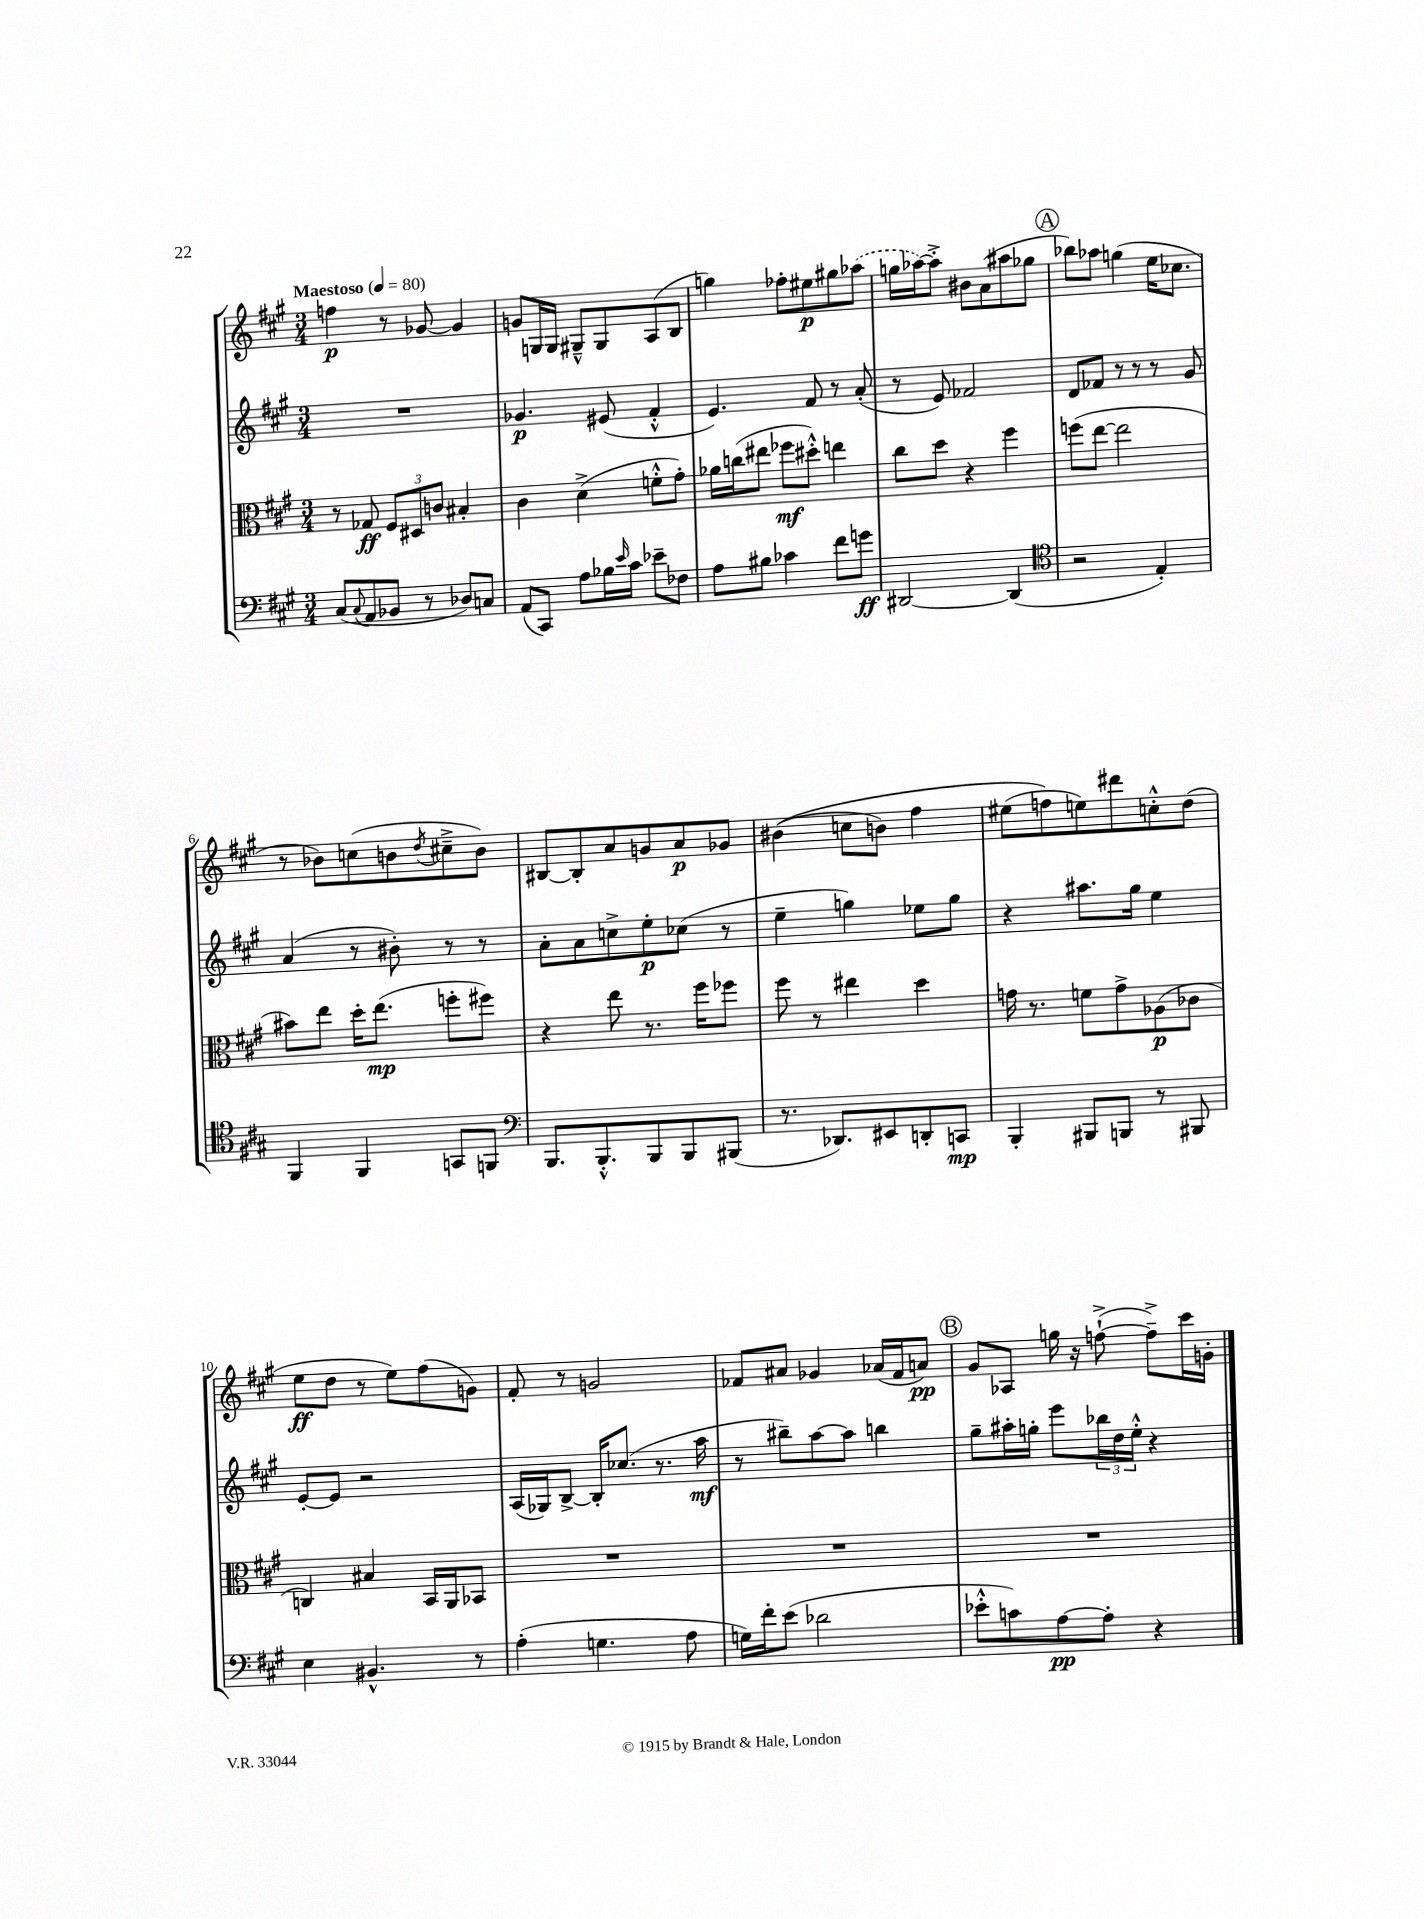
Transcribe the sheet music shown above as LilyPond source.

<<
\new StaffGroup <<
\new Staff = "s0" {
    \clef treble \key a \major \numericTimeSignature \time 3/4 \tempo "Maestoso" 4 = 80
    f''4\p r8 ges'8~ ges'4 |
    g'8 g16 g16 gis8---^ gis8 a8( b8 |
    g''4) fes''8-. eis''8\p gis''8 \once \slurDashed aes''8( |
    g''16 aes''16~) aes''8-.-> bis'8 a'8( ais''8 ges''8 |
    \mark \markup { \circle "A" } bes''8) aes''8 g''4( e''16 ces''8. |
    r8 bes'8) c''8( b'8 \acciaccatura { d''8 } cis''8---> b'8) |
    bis8~ bis8-. a'8 g'8 a'8\p ges'8 |
    bis'4(\( c''8 b'8) fis''4 |
    eis''8( f''8\) e''8) dis'''8 c''8-.-^ d''8( |
    e''8\ff d''8 r8 e''8) fis''8( g'8) |
    fis'8-. r8 g'2 |
    fes'8 ais'8 ges'4 aes'16( fes'16 a'8\pp) |
    \mark \markup { \circle "B" } gis'8 aes8 g''16 r16 f''8~-!->( f''8--->) cis'''16 g'16-. \bar "|." |
}
\new Staff = "s1" {
    \clef treble \key a \major \numericTimeSignature \time 3/4
    R2. |
    ges'4.\p eis'8( fis'4-.-^ |
    e'4.) fis'8 r8 a'8-.( |
    r8 e'8) fes'2 |
    \mark \markup { \circle "A" } d'8 fes'8 r8 r8 r8 gis'8 |
    a'4( r8 bis'8-.) r8 r8 |
    a'8-. a'8 c''8-> e''8-.\p ces''8( r8 |
    e''4-- g''4) ees''8 g''8 |
    r4 ais''8. gis''16 e''4 |
    e'8~-. e'8 r2 |
    a16( ges16) b8~-> b16-. ces''8.( r8. a''16\mf |
    r8 bis''8--) a''8~ a''8 b''4 |
    \mark \markup { \circle "B" } gis''8-- ais''16-. g''16-. e'''8 \tuplet 3/2 { bes''16 d''16 e''16-.-^ } r4 \bar "|." |
}
\new Staff = "s2" {
    \clef alto \key a \major \numericTimeSignature \time 3/4
    r8 ges8\ff \tuplet 3/2 { fis8 dis8 c'8 } bis4-. |
    cis'4 d'4->( f'8-.-^ gis'8-.) |
    aes'16 c''16( eis''8 fes''8\mf dis''8-.-^) e''4 |
    cis''8 d''8 r4 fis''4 |
    \mark \markup { \circle "A" } f''8( e''8~ e''2 |
    bis'8) e''8 d''16-. e''8.\mp( f''8-. fis''8) |
    r4 e''8 r8. fis''16 fes''8 |
    fis''8 r8 eis''4 d''4 |
    g'16 r8. f'8 g'8-> aes8\p( ces'8 |
    c4) bis4 b,16 a,16 bes,8 |
    R2. |
    R2. |
    \mark \markup { \circle "B" } R2. \bar "|." |
}
\new Staff = "s3" {
    \clef bass \key a \major \numericTimeSignature \time 3/4
    cis8( \appoggiatura { cis8 } a,8 bes,8 r8 des8) c8 |
    a,8( cis,8) a8 bes16 \grace { e'16 } cis'16 ees'8-- fes8 |
    a8 bis8 ces'4 fis'8 g'8\ff |
    dis,2~ dis,4( |
    \mark \markup { \circle "A" } \clef tenor r2 e4-.) |
    fis,4 fis,4 g,8 f,8 |
    \clef bass b,,8. b,,8.-.-^ b,,8 b,,8 bis,,8( |
    r8. des,8.) eis,8 d,8-. c,8\mp |
    b,,4-. bis,,8 b,,8 r8 bis,,8 |
    e4 bis,4.-^ r8 |
    a4-.( g4. a8 |
    g16) fis'16-. e'8( des'2 |
    \mark \markup { \circle "B" } ees'8-.-^ c'8) a8~\pp a8-. r4 \bar "|." |
}
>>
>>
